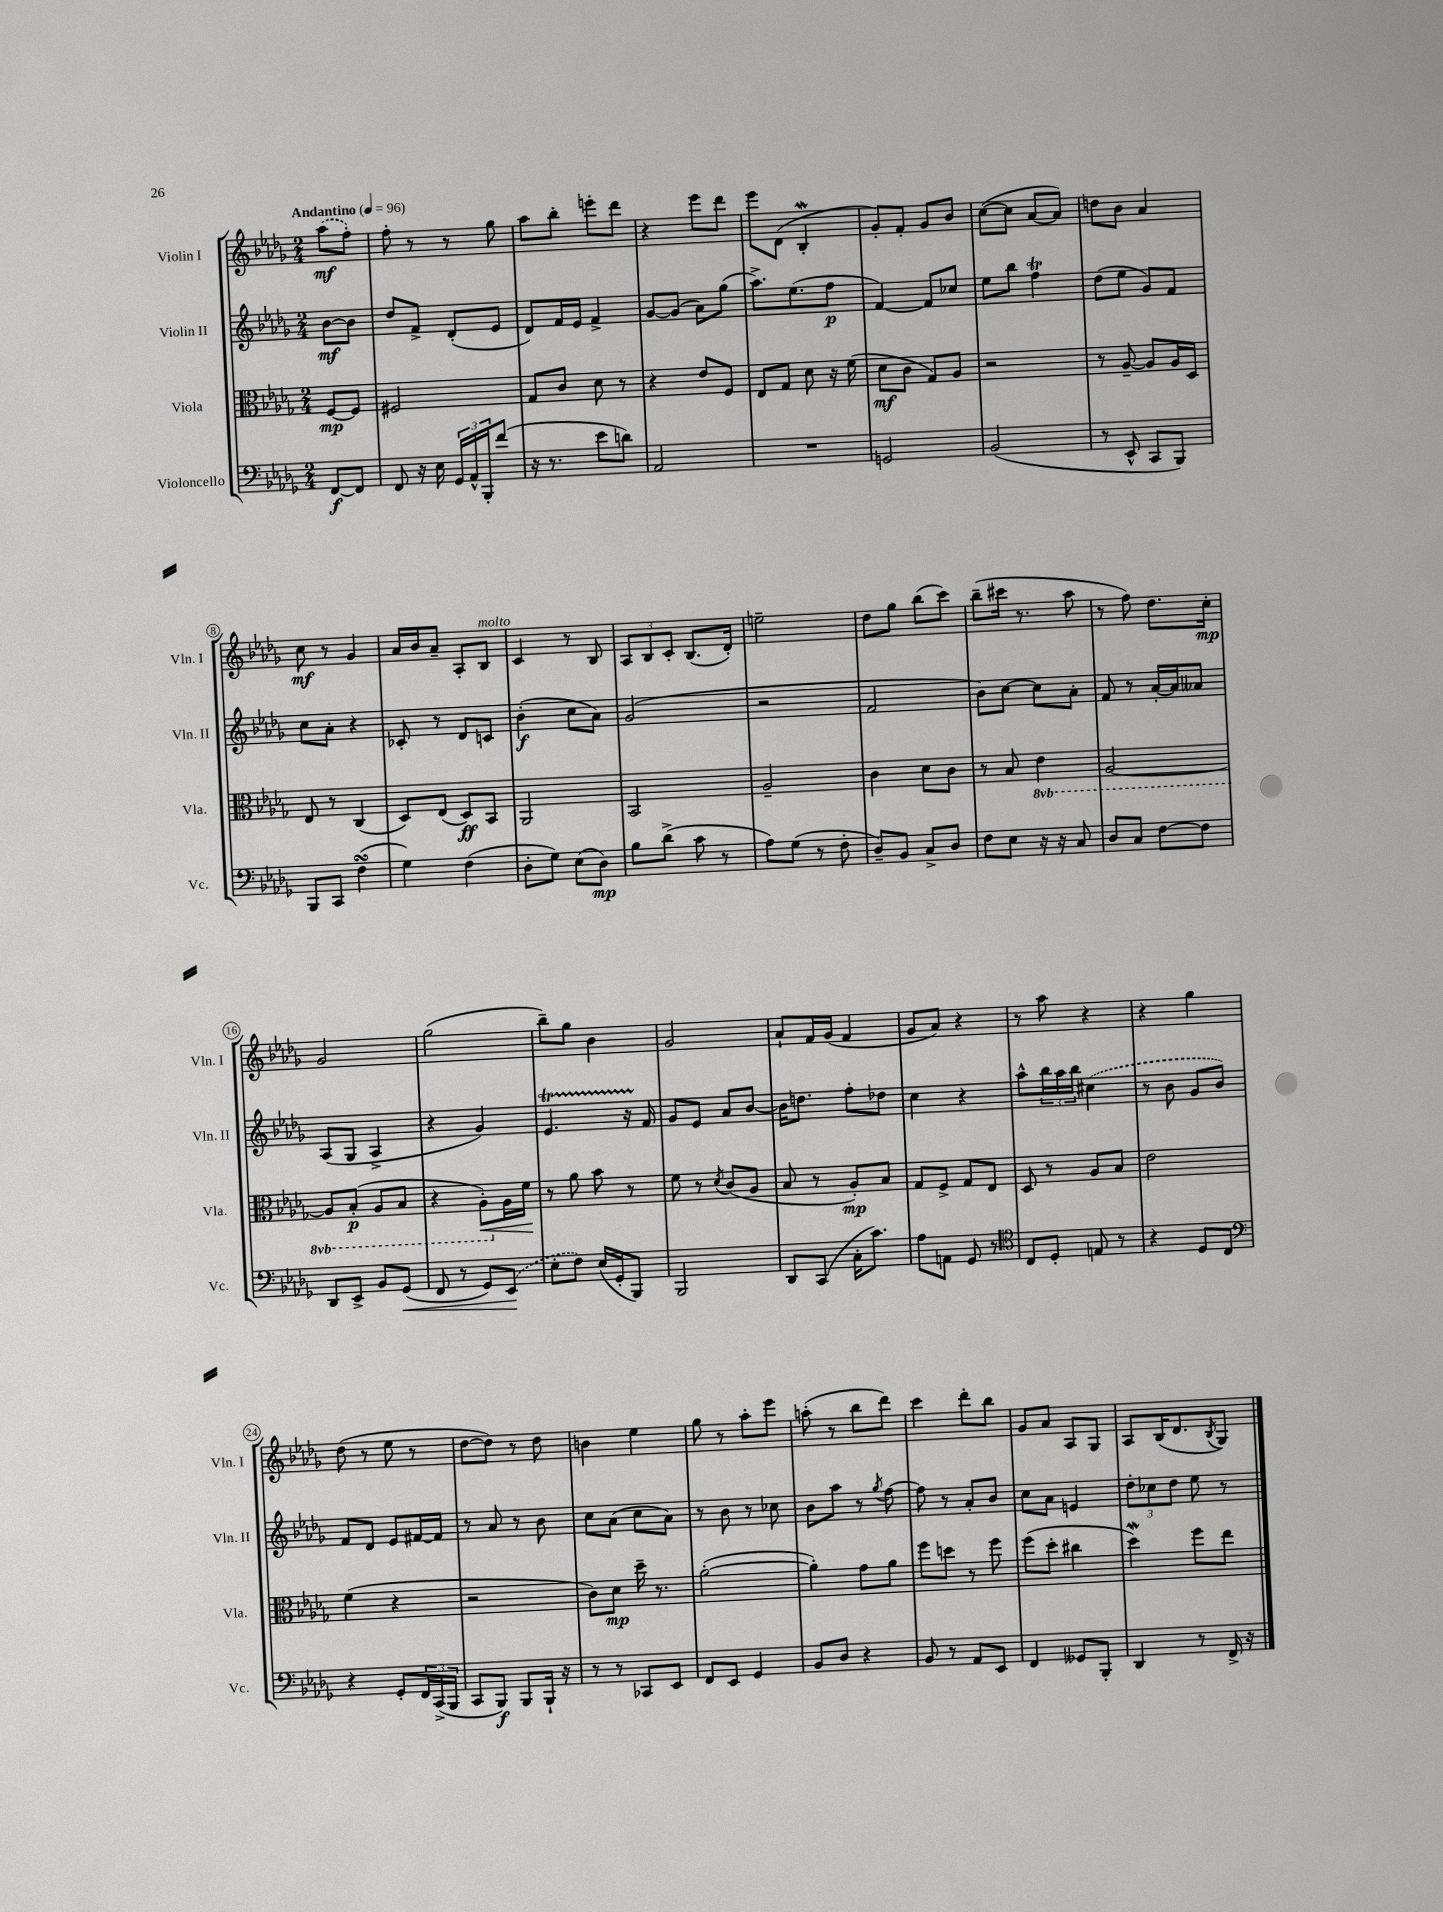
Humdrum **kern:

**kern	**dynam	**kern	**dynam	**kern	**dynam	**kern	**dynam
*part4	*part4	*part3	*part3	*part2	*part2	*part1	*part1
*staff4	*staff4	*staff3	*staff3	*staff2	*staff2	*staff1	*staff1
*I"Violoncello	*	*I"Viola	*	*I"Violin II	*	*I"Violin I	*
*I'Vc.	*	*I'Vla.	*	*I'Vln. II	*	*I'Vln. I	*
*clefF4	*	*clefC3	*	*clefG2	*	*clefG2	*
*k[b-e-a-d-g-]	*	*k[b-e-a-d-g-]	*	*k[b-e-a-d-g-]	*	*k[b-e-a-d-g-]	*
*M2/4	*	*M2/4	*	*M2/4	*	*M2/4	*
*MM96	*	*MM96	*	*MM96	*	*MM96	*
=	=	=	=	=	=	=	=
!	!	!	!	!	!	!LO:TX:a:B:t=Andantino	!
[8FF/L	f	[8F/L	mp	[8b-\L	mf	(8aa-\L	mf
8FF/J]	.	8F/J]	.	8b-\J]	.	8ff'\J)	.
=1	=1	=1	=1	=1	=1	=1	=1
8FF/	.	2F#X/	.	8dd-/L	.	8ff'\	.
16r	.	.	.	8f^/J	.	8r	.
16E-\	.	.	.	.	.	.	.
24GG-/LL	.	.	.	(8d-'/L	.	8r	.
24AA-^^/	.	.	.	.	.	.	.
24BBB-'/J	.	.	.	.	.	.	.
(8f/J	.	.	.	8e-/J	.	8gg-\	.
=2	=2	=2	=2	=2	=2	=2	=2
16r	.	8G-/L	.	8d-/L)	.	8aa-\L	.
8.r	.	.	.	.	.	.	.
.	.	8c/J	.	16f/L	.	8bb-'\J	.
.	.	.	.	16e-/JJ	.	.	.
8e-\L	.	8d-\	.	4f^/	.	8eeen'\L	.
8dn\J)	.	8r	.	.	.	8ddd-\J	.
=3	=3	=3	=3	=3	=3	=3	=3
2AA-/	.	4r	.	[8g-/L	.	4r	.
.	.	.	.	(8g-/J]	.	.	.
.	.	8e-/L	.	8a-\L)	.	8eee-\L	.
.	.	8F/J	.	(8gg-\J	.	8ddd-\J	.
=4	=4	=4	=4	=4	=4	=4	=4
2r	.	8E-/L	.	8.aa-^\L)	.	8eee-\L	.
.	.	8G-/J	.	.	.	(8d-\J	.
.	.	.	.	(8.ee-\	.	.	.
.	.	8d-\	.	.	.	4B-W'/	.
.	.	16r	.	8ff\J	p	.	.
.	.	(16f\	.	.	.	.	.
=5	=5	=5	=5	=5	=5	=5	=5
2GGn/	.	8d-\L	mf	[4f/)	.	8g-'/L)	.
.	.	8c\J	.	.	.	8f'/J	.
.	.	8G-/L)	.	8f/L]	.	8g-/L	.
.	.	8A-/J	.	8cc-X/J	.	8b-/J	.
=6	=6	=6	=6	=6	=6	=6	=6
(2BB-/	.	2r	.	8ee-\L	.	([8cc\L	.
.	.	.	.	8bb-\J	.	8cc\J]	.
.	.	.	.	4fft\	.	[8a-/L	.
.	.	.	.	.	.	8a-/J])	.
=7	=7	=7	=7	=7	=7	=7	=7
8r	.	8r	.	(8dd-\L	.	8ddn\L	.
8EE-^^/	.	[8A-~/	.	8ee-\J	.	8b-\J	.
8CC/L	.	8A-/L]	.	8g-/L)	.	4a-/	.
8BBB-/J)	.	16A-/L	.	8f/J	.	.	.
.	.	16D-/JJ	.	.	.	.	.
!!LO:LB:g=z
=8	=8	=8	=8	=8	=8	=8	=8
8BBB-/L	.	8E-/	.	8cc\L	.	8cc\	mf
8CC/J	.	8r	.	8a-'\J	.	8r	.
(4FsSsS\	.	(4C/	.	4r	.	4g-/	.
=9	=9	=9	=9	=9	=9	=9	=9
4G-\)	.	8D-/L)	.	8c-X'/	.	16a-/LL	.
.	.	.	.	.	.	16b-/J	.
.	.	(8E-/J	.	8r	.	8a-~/J	.
(4F\	.	8D-/L)	ff	8d-/L	.	8A-'/L	.
!	!	!	!	!	!	!LO:TX:a:i:t=molto	!
.	.	8BB-/J	.	8cn/J	.	8B-/J	.
=10	=10	=10	=10	=10	=10	=10	=10
8D-'\L	.	2AA-/	.	(4b-'\	f	4c/	.
8G-\J)	.	.	.	.	.	.	.
(8E-\L	.	.	.	8cc\L	.	8r	.
8D-\J)	mp	.	.	8a-\J)	.	8B-/	.
=11	=11	=11	=11	=11	=11	=11	=11
8B-\L	.	2BB-/	.	(2g-/	.	12A-/L	.
.	.	.	.	.	.	12B-/	.
(8d-^\J	.	.	.	.	.	.	.
.	.	.	.	.	.	12c'/J	.
8c\	.	.	.	.	.	(8.B-/L	.
8r	.	.	.	.	.	.	.
.	.	.	.	.	.	16d-'/Jk)	.
=12	=12	=12	=12	=12	=12	=12	=12
8A-\L)	.	2A-~/	.	2r	.	2een~\	.
(8G-\J	.	.	.	.	.	.	.
8r	.	.	.	.	.	.	.
8F'\	.	.	.	.	.	.	.
=13	=13	=13	=13	=13	=13	=13	=13
8D-~/L)	.	4c\	.	2f/	.	8dd-\L	.
8BB-/J	.	.	.	.	.	8gg-\J	.
8C^/L	.	8d-\L	.	.	.	(8bb-\L	.
8D-/J	.	8c\J	.	.	.	8ccc\J)	.
=14	=14	=14	=14	=14	=14	=14	=14
8F\L	.	8r	.	8b-\L)	.	(8bb-~\L	.
8E-\J	.	8B-/	.	[8cc\J	.	16ccc#X\Jk	.
.	.	.	.	.	.	8.r	.
*	*	*8ba	*	*	*	*	*
16r	.	4E-\	.	8cc\L]	.	.	.
16r	.	.	.	.	.	.	.
8C/	.	.	.	8a-'\J	.	8aa-\	.
=15	=15	=15	=15	=15	=15	=15	=15
8D-/L	.	[2AA-/	.	8f/	.	8r	.
8C/J	.	.	.	8r	.	8ff\)	.
[8F\L	.	.	.	[16a-'/LL	.	8.dd-\L	.
.	.	.	.	16a-/J]	.	.	.
8F\J]	.	.	.	8a--X/J	.	.	.
.	.	.	.	.	.	16cc'\Jk	mp
!!LO:LB:g=z
=16	=16	=16	=16	=16	=16	=16	=16
8DD-/L	.	8AA-/L]	.	(8A-/L	.	2g-/	.
8EE-^/J	.	(8BB-'/J	p	8G-/J	.	.	.
8BB-/L	.	8AA-/L	.	4A-^/	.	.	.
!	!LO:HP:b	!	!	!	!	!	!
(8GG-/J	<	8BB-/J	.	.	.	.	.
=17	=17	=17	=17	=17	=17	=17	=17
8FF/	.	4r	.	4r	.	(2gg-\	.
8r	.	.	.	.	.	.	.
!	!	!	!LO:HP:b	!	!	!	!
8GG-/L)	.	8AA-'\L)	<	4g-/)	.	.	.
*	*	*X8ba	*	*	*	*	*
(8EE-/J	.	16A-\L	.	.	.	.	.
.	.	16f\JJ	.	.	.	.	.
.	[	.	[	.	.	.	.
=18	=18	=18	=18	=18	=18	=18	=18
8E-'\L	.	8r	.	4.e-T/	.	8bb-~\L)	.
8F\J)	.	8a-\	.	.	.	8gg-\J	.
(16E-/LL	.	8b-\	.	.	.	4b-\	.
16GG-'/J	.	.	.	.	.	.	.
8BBB-/J)	.	8r	.	16r	.	.	.
.	.	.	.	16f/	.	.	.
=19	=19	=19	=19	=19	=19	=19	=19
2BBB-/	.	8f\	.	8g-/L	.	2g-/	.
.	.	8r	.	8e-/J	.	.	.
.	.	8qd-/	.	.	.	.	.
.	.	(8c/L	.	8a-/L	.	.	.
.	.	8A-/J	.	[8b-/J	.	.	.
=20	=20	=20	=20	=20	=20	=20	=20
8DD-/L	.	8B-/	.	16b-\KL]	.	8a-`/L	.
.	.	.	.	8.ddn\J	.	.	.
(8CC/J	.	8r	.	.	.	16f/L	.
.	.	.	.	.	.	(16g-/JJ	.
16C'\KL	.	8A-'/L)	mp	8ff'\L	.	4f/	.
8.c\J)	.	.	.	.	.	.	.
.	.	8B-/J	.	8dd-X\J	.	.	.
=21	=21	=21	=21	=21	=21	=21	=21
8A-\L	.	8G-/L	.	4cc\	.	8g-/L	.
8AAn\J	.	8F^/J	.	.	.	8a-/J)	.
8GG-/	.	8G-/L	.	4r	.	4r	.
8r	.	8E-/J	.	.	.	.	.
=22	=22	=22	=22	=22	=22	=22	=22
*clefC4	*	*	*	*	*	*	*
8C/L	.	8D-/	.	8aa-^^\L	.	8r	.
8D-'/J	.	8r	.	24bb-\L	.	8aa-\	.
.	.	.	.	24aa-\	.	.	.
.	.	.	.	24bb-\JJ	.	.	.
8En/	.	8A-/L	.	(4cc#X\	.	4r	.
8r	.	8B-/J	.	.	.	.	.
=23	=23	=23	=23	=23	=23	=23	=23
4r	.	2e-\	.	8r	.	4r	.
.	.	.	.	8b-\	.	.	.
8D-/L	.	.	.	8g-/L	.	4gg-\	.
8C/J	.	.	.	8b-/J)	.	.	.
!!LO:LB:g=z
=24	=24	=24	=24	=24	=24	=24	=24
*clefF4	*	*	*	*	*	*	*
4r	.	(4f\	.	8f/L	.	(8dd-\	.
.	.	.	.	8d-/J	.	8r	.
8GG-'/L	.	4r	.	8e-/L	.	8ee-\	.
24FF/L	.	.	.	[16f#X/L	.	8r	.
(24CC^/	.	.	.	.	.	.	.
.	.	.	.	16f#/JJ]	.	.	.
24BBB-/JJ	.	.	.	.	.	.	.
=25	=25	=25	=25	=25	=25	=25	=25
8CC/L	.	2r	.	8r	.	[8dd-\L	.
8BBB-/J)	f	.	.	8a-/	.	8dd-\J])	.
8BBB-/L	.	.	.	8r	.	8r	.
16BBB-`/Jk	.	.	.	8b-\	.	8dd-\	.
16r	.	.	.	.	.	.	.
=26	=26	=26	=26	=26	=26	=26	=26
8r	.	8c\L)	.	8cc\L	.	4bn\	.
8r	.	8d-\J	mp	(8a-\J	.	.	.
8CC-X/L	.	16dd-~\	.	8cc\L	.	4ee-\	.
.	.	8.r	.	.	.	.	.
8EE-/J	.	.	.	8a-\J)	.	.	.
=27	=27	=27	=27	=27	=27	=27	=27
8FF/L	.	([2a-'\	.	8r	.	8gg-\	.
8EE-/J	.	.	.	8b-\	.	8r	.
4GG-/	.	.	.	8r	.	8aa-'\L	.
.	.	.	.	8cc-X\	.	8eee-\J	.
=28	=28	=28	=28	=28	=28	=28	=28
8BB-/L	.	4a-'\])	.	8b-\L	.	(8aan'\	.
8D-/J	.	.	.	8aa-\J	.	8r	.
4r	.	8g-\L	.	8r	.	8bb-\L	.
.	.	.	.	8qgg-/	.	.	.
.	.	8a-\J	.	[8ff\	.	8ddd-\J)	.
=29	=29	=29	=29	=29	=29	=29	=29
8BB-/	.	8ff\L	.	8ff\]	.	4ccc\	.
8r	.	8ddn\J	.	8r	.	.	.
8AA-/L	.	8r	.	8a-'/L	.	8ddd-'\L	.
8EE-/J	.	8ff\	.	8b-/J	.	8bb-\J	.
=30	=30	=30	=30	=30	=30	=30	=30
4FF/	.	(8ff\L	.	8cc\L	.	8g-/L	.
.	.	8dd-'\J	.	8a-\J	.	8a-/J	.
8GG--X/L	.	4cc#X\	.	4en/	.	8A-/L	.
8BBB-'/J	.	.	.	.	.	8G-/J	.
=31	=31	=31	=31	=31	=31	=31	=31
4DD-/	.	4dd-w\)	.	12dd-'\L	.	8A-/L	.
.	.	.	.	12cc-X\	.	.	.
.	.	.	.	.	.	(16B-/K	.
.	.	.	.	12dd-\J	.	.	.
.	.	.	.	.	.	8.d-/	.
8r	.	8ff\L	.	8ee-\	.	.	.
.	.	.	.	.	.	8qB-/	.
16FF^/	.	8ee-\J	.	8r	.	8G-/J)	.
16r	.	.	.	.	.	.	.
==	==	==	==	==	==	==	==
*-	*-	*-	*-	*-	*-	*-	*-
